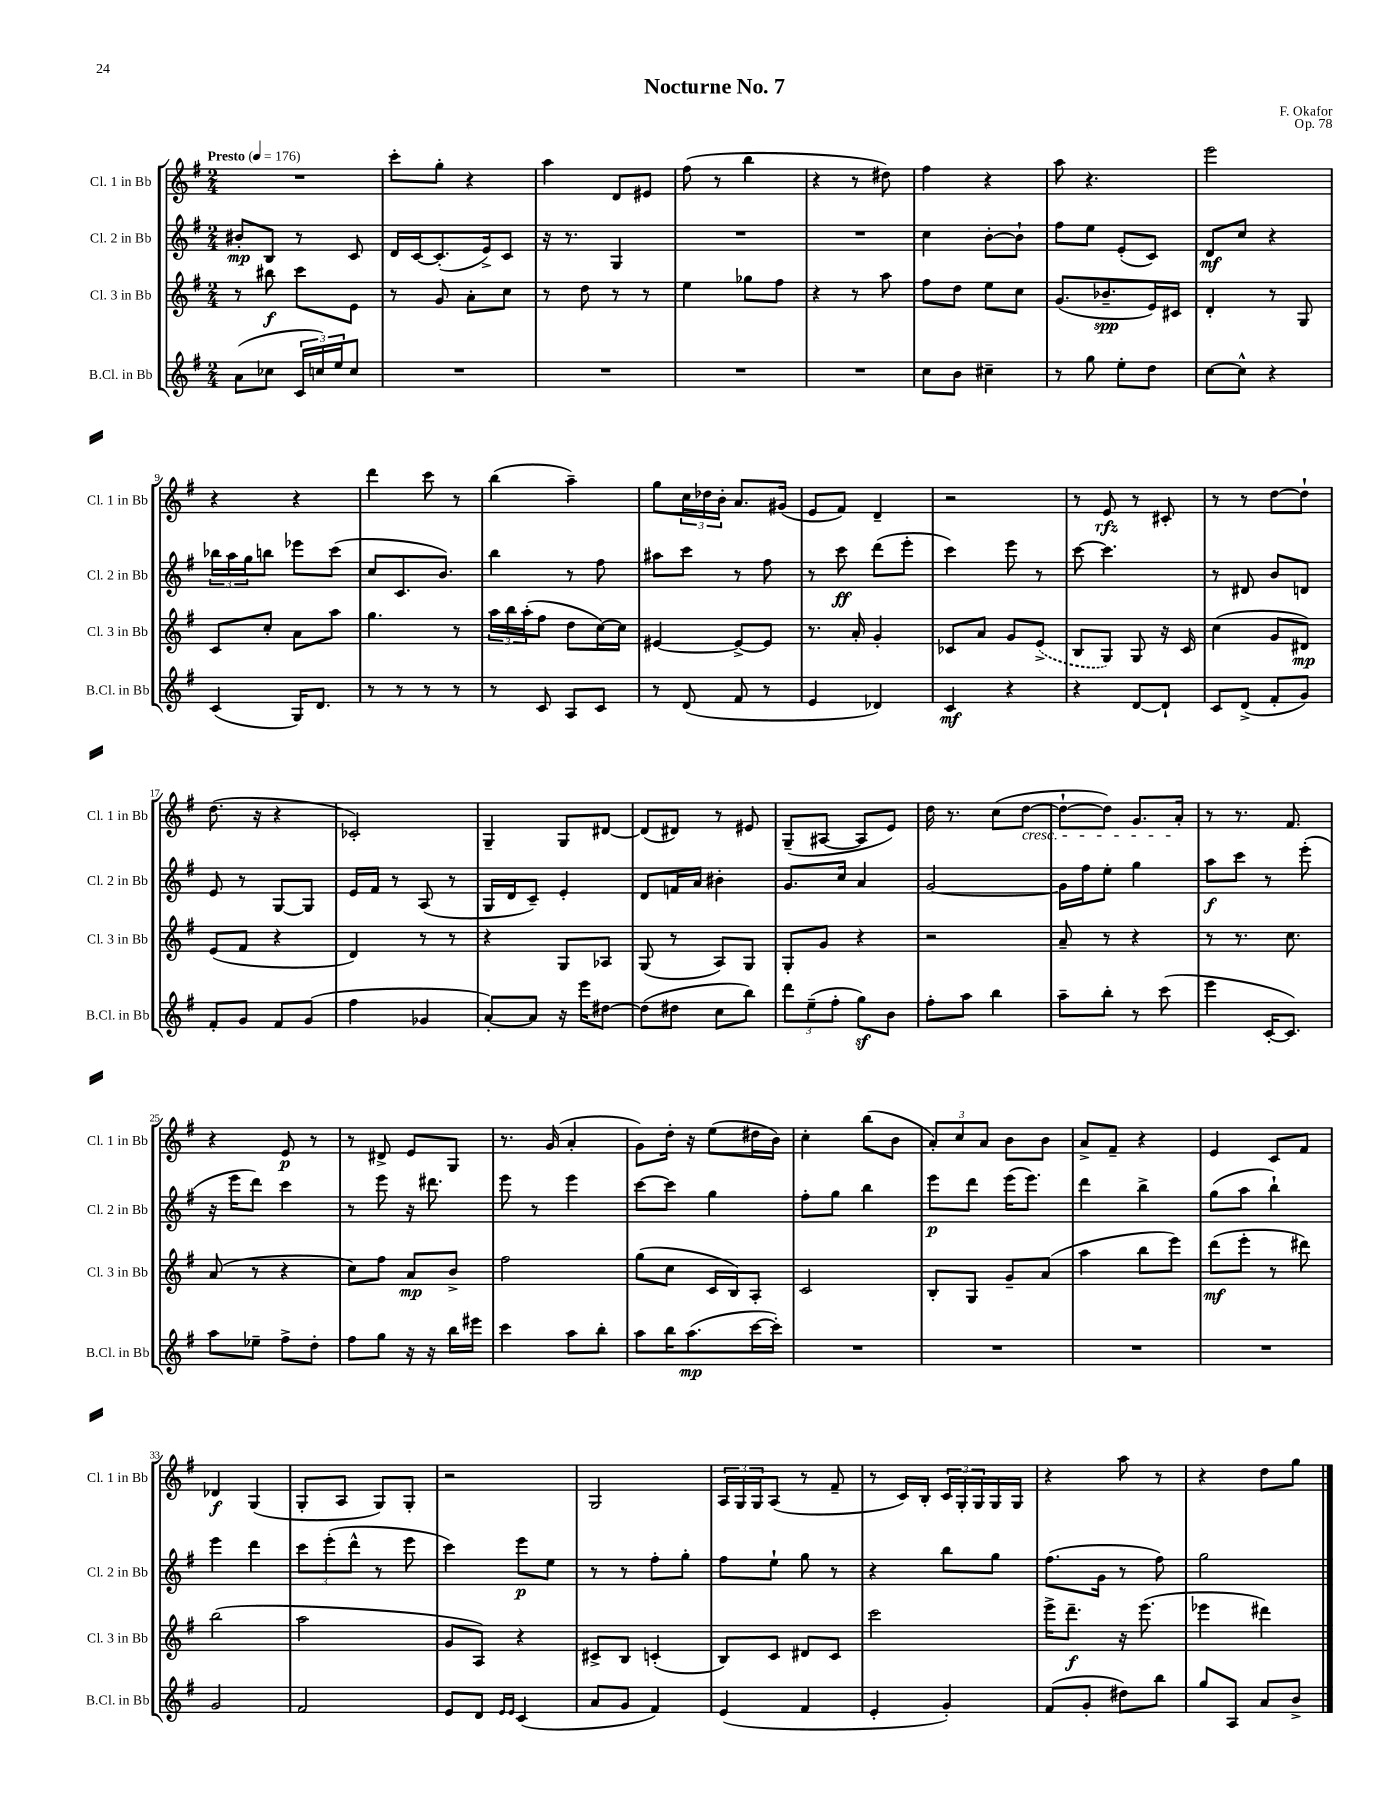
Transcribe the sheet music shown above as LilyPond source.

\header { title = "Nocturne No. 7" composer = "F. Okafor" opus = "Op. 78" }
<<
\new StaffGroup <<
\new Staff = "s0" \with { instrumentName = "Cl. 1 in Bb" shortInstrumentName = "Cl. 1 in Bb" } {
    \clef treble \key g \major \numericTimeSignature \time 2/4 \tempo "Presto" 4 = 176
    R2 |
    c'''8-. g''8-. r4 |
    a''4 d'8 eis'8 |
    fis''8( r8 b''4 |
    r4 r8 dis''8) |
    fis''4 r4 |
    a''8 r4. |
    e'''2 |
    r4 r4 |
    d'''4 c'''8 r8 |
    b''4( a''4--) |
    g''8 \tuplet 3/2 { c''16 des''16 b'16-. } a'8. gis'16( |
    e'8 fis'8) d'4-- |
    r2 |
    r8 e'8\rfz r8 cis'8-. |
    r8 r8 d''8~ d''8-! |
    d''8.( r16 r4 |
    ces'2-.) |
    g4-- g8 dis'8~ |
    dis'8( dis'8) r8 eis'8 |
    g8--( ais8~ ais8 e'8) |
    d''16 r8. c''8( d''8~\cresc |
    d''8~-! d''8) g'8. a'16-.\! |
    r8 r8. fis'8. |
    r4 e'8\p r8 |
    r8 dis'8-> e'8 g8 |
    r8. g'16( a'4-. |
    g'8) d''16-. r16 e''8( dis''16 b'16) |
    c''4-. b''8( b'8 |
    \tuplet 3/2 { a'8-.) c''8 a'8 } b'8 b'8 |
    a'8-> fis'8-- r4 |
    e'4 c'8 fis'8 |
    des'4\f g4( |
    g8-. a8 g8) g8-. |
    r2 |
    g2 |
    \tuplet 3/2 { a16 g16 g16 } a8( r8 fis'8-- |
    r8 c'16) b16-. \tuplet 3/2 { c'16 g16-. g16 } g16 g16 |
    r4 a''8 r8 |
    r4 d''8 g''8 \bar "|." |
}
\new Staff = "s1" \with { instrumentName = "Cl. 2 in Bb" shortInstrumentName = "Cl. 2 in Bb" } {
    \clef treble \key g \major \numericTimeSignature \time 2/4
    bis'8-.\mp b8 r8 c'8 |
    d'16 c'16~ c'8.-.( e'16->) c'8 |
    r16 r8. g4 |
    R2 |
    R2 |
    c''4 b'8~-. b'8-! |
    fis''8 e''8 e'8-.( c'8) |
    d'8\mf c''8 r4 |
    \tuplet 3/2 { bes''16 a''16 g''16 } b''8 ees'''8 c'''8( |
    c''8 c'8. b'8.) |
    b''4 r8 fis''8 |
    ais''8 c'''8 r8 fis''8 |
    r8 c'''8\ff d'''8( e'''8-. |
    c'''4) e'''8 r8 |
    c'''8~ c'''4. |
    r8 dis'8 b'8 d'8 |
    e'8 r8 g8~ g8 |
    e'16 fis'16 r8 a8( r8 |
    g16 d'16 c'8--) e'4-. |
    d'8 f'16 a'16 bis'4-. |
    g'8. c''16 a'4 |
    g'2~ |
    g'16 fis''16 e''8-. g''4 |
    a''8\f c'''8 r8 e'''8-.( |
    r16 e'''16 d'''8) c'''4 |
    r8 e'''8 r16 dis'''8. |
    e'''8 r8 e'''4 |
    c'''8~ c'''8 g''4 |
    fis''8-. g''8 b''4 |
    e'''8\p d'''8 e'''16( e'''8.) |
    d'''4 b''4-> |
    g''8( a''8 b''4-!) |
    e'''4 d'''4 |
    \tuplet 3/2 { c'''8 e'''8-.( d'''8-^ } r8 e'''8 |
    c'''4) e'''8\p e''8 |
    r8 r8 fis''8-. g''8-. |
    fis''8 e''8-! g''8 r8 |
    r4 b''8 g''8 |
    fis''8.( g'16 r8 fis''8) |
    g''2 \bar "|." |
}
\new Staff = "s2" \with { instrumentName = "Cl. 3 in Bb" shortInstrumentName = "Cl. 3 in Bb" } {
    \clef treble \key g \major \numericTimeSignature \time 2/4
    r8 bis''8\f c'''8 e'8 |
    r8 g'8 a'8-. c''8 |
    r8 d''8 r8 r8 |
    e''4 ges''8 fis''8 |
    r4 r8 a''8 |
    fis''8 d''8 e''8 c''8 |
    g'8.( bes'8.--\spp e'16) cis'16 |
    d'4-. r8 g8 |
    c'8 c''8-. a'8 a''8 |
    g''4. r8 |
    \tuplet 3/2 { a''16 b''16 a''16-.( } fis''8 d''8 c''16~) c''16 |
    eis'4~ eis'8~-> eis'8 |
    r8. a'16-. g'4-. |
    ces'8 a'8 g'8 \once \slurDashed e'8->( |
    b8 g8) g8 r16 c'16 |
    c''4( g'8 dis'8\mp) |
    e'8( fis'8 r4 |
    d'4) r8 r8 |
    r4 g8 aes8 |
    g8( r8 a8) g8 |
    g8-. g'8 r4 |
    r2 |
    a'8-- r8 r4 |
    r8 r8. c''8. |
    a'8( r8 r4 |
    c''8) fis''8 a'8\mp b'8-> |
    fis''2 |
    g''8( c''8 c'16 b16) a8-. |
    c'2 |
    b8-. g8 g'8-- a'8( |
    a''4 b''8 e'''8) |
    d'''8\mf( e'''8-. r8 dis'''8) |
    b''2( |
    a''2 |
    g'8 a8) r4 |
    cis'8-> b8 c'4-.( |
    b8) c'8 dis'8 c'8 |
    c'''2 |
    e'''16-> d'''8.--\f r16 e'''8.( |
    ees'''4 dis'''4) \bar "|." |
}
\new Staff = "s3" \with { instrumentName = "B.Cl. in Bb" shortInstrumentName = "B.Cl. in Bb" } {
    \clef treble \key g \major \numericTimeSignature \time 2/4
    a'8( ces''8 \tuplet 3/2 { c'16 c''16) e''16 } c''8 |
    R2 |
    R2 |
    R2 |
    R2 |
    c''8 b'8 cis''4-- |
    r8 g''8 e''8-. d''8 |
    c''8~ c''8-^ r4 |
    c'4( g16) d'8. |
    r8 r8 r8 r8 |
    r8 c'8 a8 c'8 |
    r8 d'8( fis'8 r8 |
    e'4 des'4) |
    c'4\mf r4 |
    r4 d'8~ d'8-! |
    c'8 d'8->( fis'8-. g'8) |
    fis'8-. g'8 fis'8 g'8( |
    fis''4 ges'4 |
    a'8~-.) a'8 r16 e'''16 dis''8~ |
    dis''8( dis''8 c''8 b''8) |
    \tuplet 3/2 { d'''8 e''8--( fis''8-. } g''8\sf) b'8 |
    fis''8-. a''8 b''4 |
    a''8-- b''8-. r8 c'''8( |
    e'''4 c'16~-. c'8.) |
    a''8 ees''8-- fis''8-> d''8-. |
    fis''8 g''8 r16 r16 b''16 eis'''16 |
    c'''4 a''8 b''8-. |
    a''8 b''16 a''8.\mp( c'''16~ c'''16-.) |
    R2 |
    R2 |
    R2 |
    R2 |
    g'2 |
    fis'2 |
    e'8 d'8 \grace { e'16 e'16 } c'4( |
    a'8 g'8 fis'4) |
    e'4( fis'4 |
    e'4-. g'4-.) |
    fis'8( g'8-. dis''8) b''8 |
    g''8 a8 a'8 b'8-> \bar "|." |
}
>>
>>
